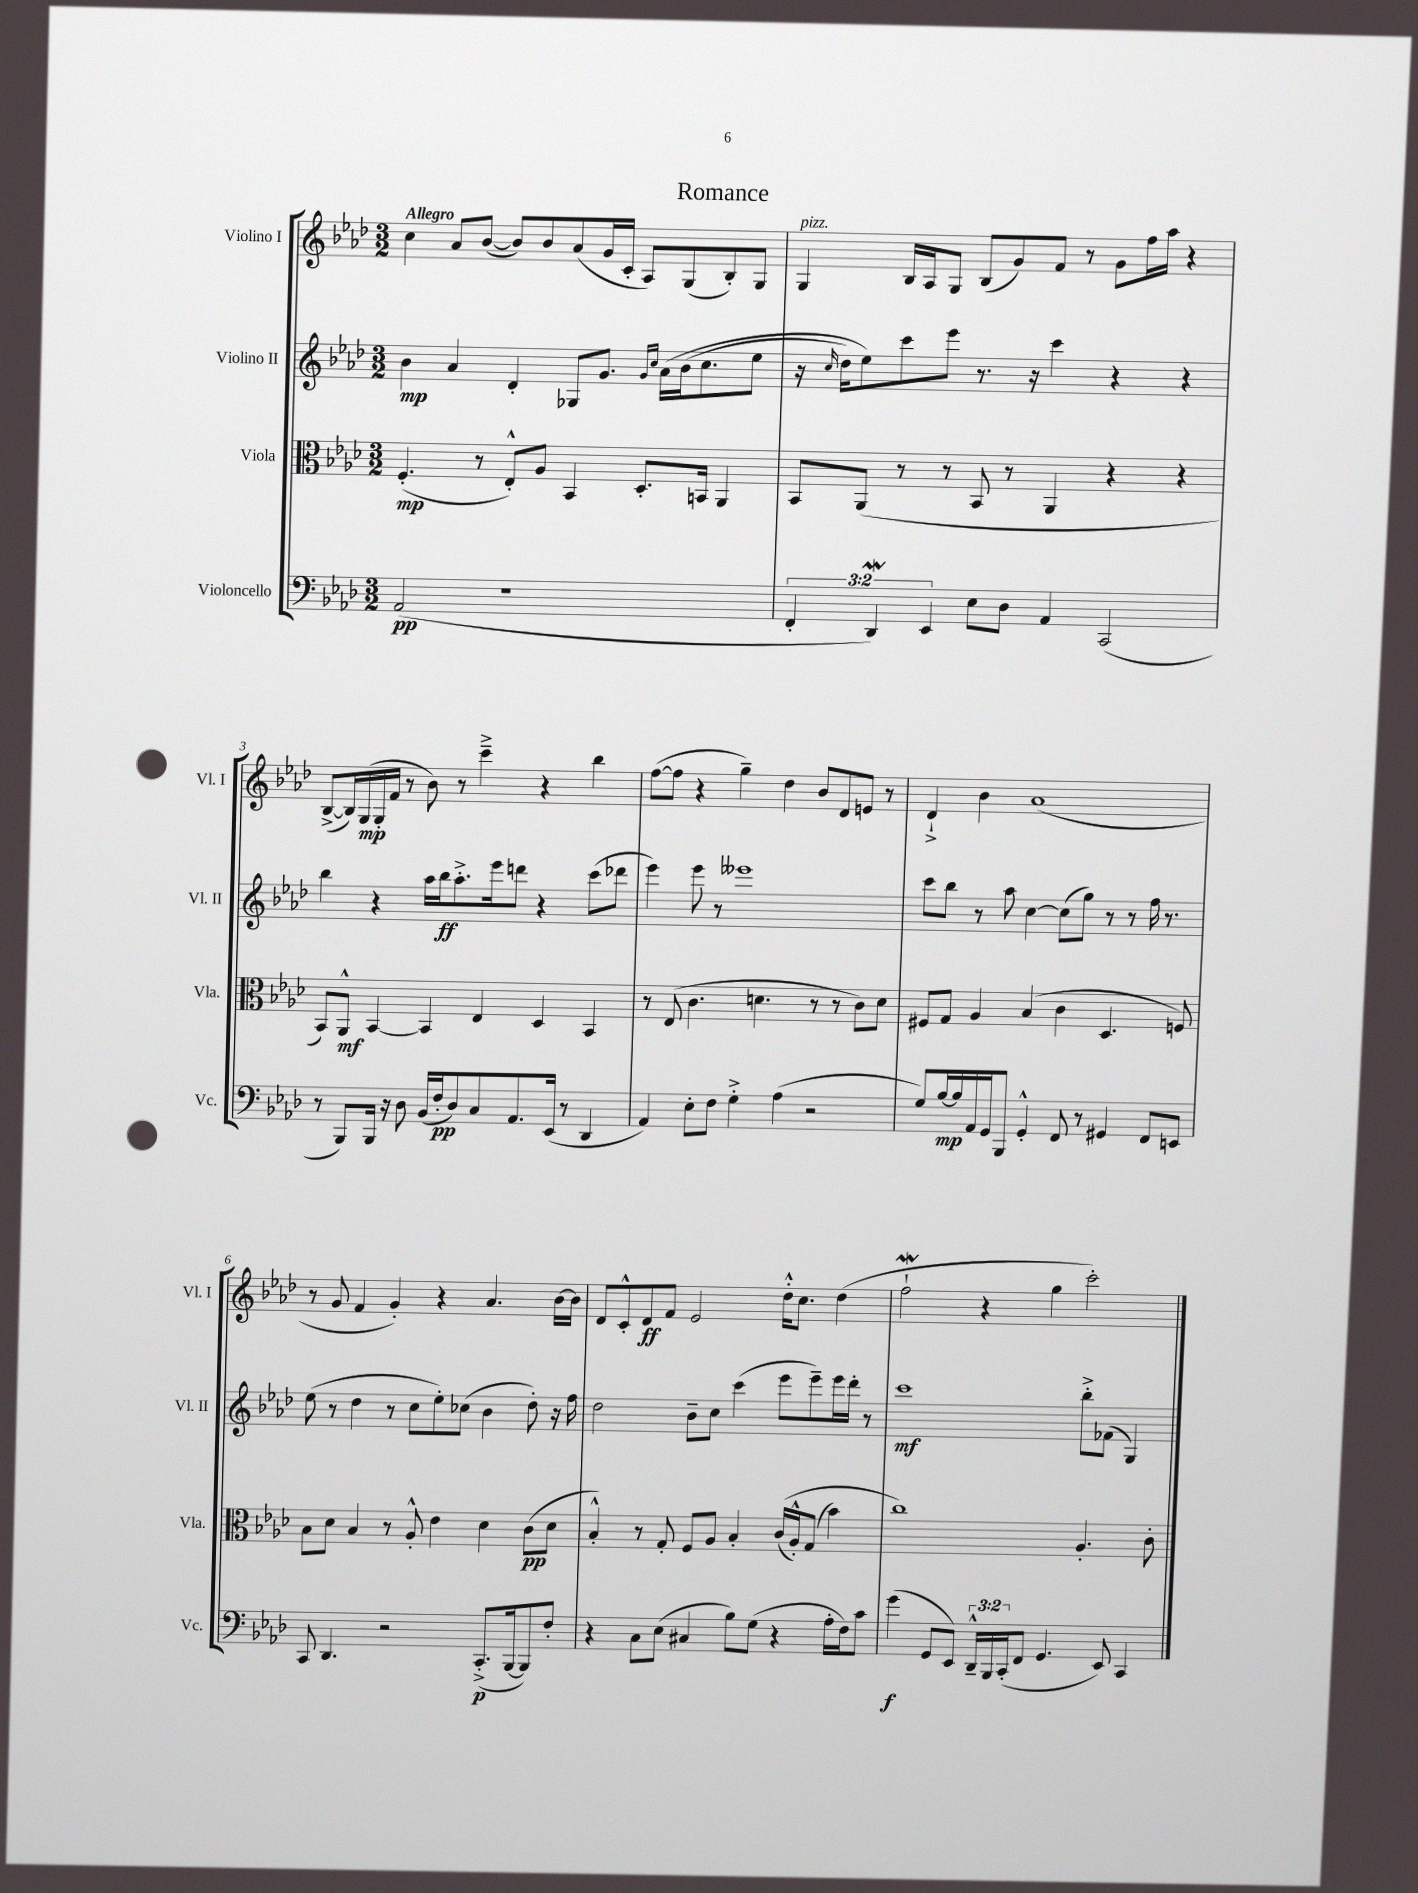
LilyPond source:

\header { title = "Romance" }
<<
\new StaffGroup <<
\new Staff = "s0" \with { instrumentName = "Violino I" shortInstrumentName = "Vl. I" } {
    \clef treble \key aes \major \numericTimeSignature \time 3/2 \tempo "Allegro"
    c''4 aes'8 bes'8~( bes'8) bes'8 aes'8( g'16 c'16-. aes8) g8( bes8-.) g8 |
    g4^\markup { \italic "pizz." } bes16 aes16 g8 bes8( g'8) f'8 r8 g'8 f''16 aes''16 r4 |
    bes8~->( bes16) g16\mp( g16-. f'16 r8 bes'8) r8 c'''4---> r4 bes''4 |
    f''8~( f''8 r4 g''4--) des''4 bes'8 des'8 e'8 r8 |
    des'4-!-> bes'4 aes'1( |
    r8 g'8 f'4 g'4-.) r4 aes'4. bes'16~ bes'16 |
    des'8 c'8-.-^ des'8\ff f'8 ees'2 des''16-.-^ c''8. des''4( |
    f''2-!\mordent r4 g''4 c'''2-.) \bar "|." |
}
\new Staff = "s1" \with { instrumentName = "Violino II" shortInstrumentName = "Vl. II" } {
    \clef treble \key aes \major \numericTimeSignature \time 3/2
    bes'4\mp aes'4 des'4-. ges8 g'8. \grace { g'16 c''16 } aes'16\( bes'16( c''8. ees''8 |
    r16 \grace { c''16 } des''16) ees''8\) c'''8 ees'''8 r8. r16 c'''4 r4 r4 |
    bes''4 r4 aes''16 bes''16\ff aes''8.-.-> ees'''16 d'''8 r4 c'''8( des'''8 |
    ees'''4) ees'''8 r8 eeses'''1 |
    c'''8 bes''8 r8 aes''8 c''4~ c''8( g''8) r8 r8 f''16 r8. |
    ees''8( r8 des''4 r8 c''8 ees''8-.) ces''8( bes'4 des''8-.) r16 f''16 |
    des''2 bes'8-- c''8 c'''4( ees'''8 ees'''8--) ees'''16 des'''16-. r8 |
    c'''1\mf bes''8-.-> fes'8( g4) \bar "|." |
}
\new Staff = "s2" \with { instrumentName = "Viola" shortInstrumentName = "Vla." } {
    \clef alto \key aes \major \numericTimeSignature \time 3/2
    f4.-.\mp( r8 ees8-.-^) aes8 bes,4 des8.-. b,16 aes,4 |
    bes,8 aes,8( r8 r8 bes,8 r8 aes,4 r4 r4 |
    bes,8) aes,8-^\mf bes,4~ bes,4 ees4 des4 bes,4 |
    r8 ees8( c'4. d'4. r8 r8 c'8) d'8 |
    fis8 g8 aes4 bes4( c'4 des4. f8) |
    bes8 des'8 bes4 r8 aes8-.-^ ees'4 des'4 c'8\pp( des'8 |
    bes4-.-^) r8 g8-. f8 aes8 bes4-. c'16(\( aes16-.-^) g8( bes'4) |
    c''1\) aes4.-. c'8-. \bar "|." |
}
\new Staff = "s3" \with { instrumentName = "Violoncello" shortInstrumentName = "Vc." } {
    \clef bass \key aes \major \numericTimeSignature \time 3/2 \override Staff.TupletNumber.text = #tuplet-number::calc-fraction-text
    aes,2\pp( r1 |
    \tuplet 3/2 { f,4-. des,4\mordent) ees,4 } ees8 des8 aes,4 c,2( |
    r8 bes,,8) bes,,16 r16 des8 bes,16( f16-.\pp des8) c8 aes,8. ees,16( r8 des,4 |
    aes,4) ees8-. f8 g4-.-> aes4( r2 |
    g8) bes16~\mp bes16 aes,16 g,16 bes,,8 g,4-.-^ f,8 r8 gis,4 f,8 e,8 |
    c,8 des,4. r2 c,8.-.->\p( bes,,16~ bes,,8) f8-. |
    r4 c8 ees8( cis4 bes8) g8( r4 aes16-. f16) c'8 |
    g'4\f( g,8 ees,8) \tuplet 3/2 { des,16---^ bes,,16 c,16-.( } f,8 g,4. ees,8) c,4 \bar "|." |
}
>>
>>
